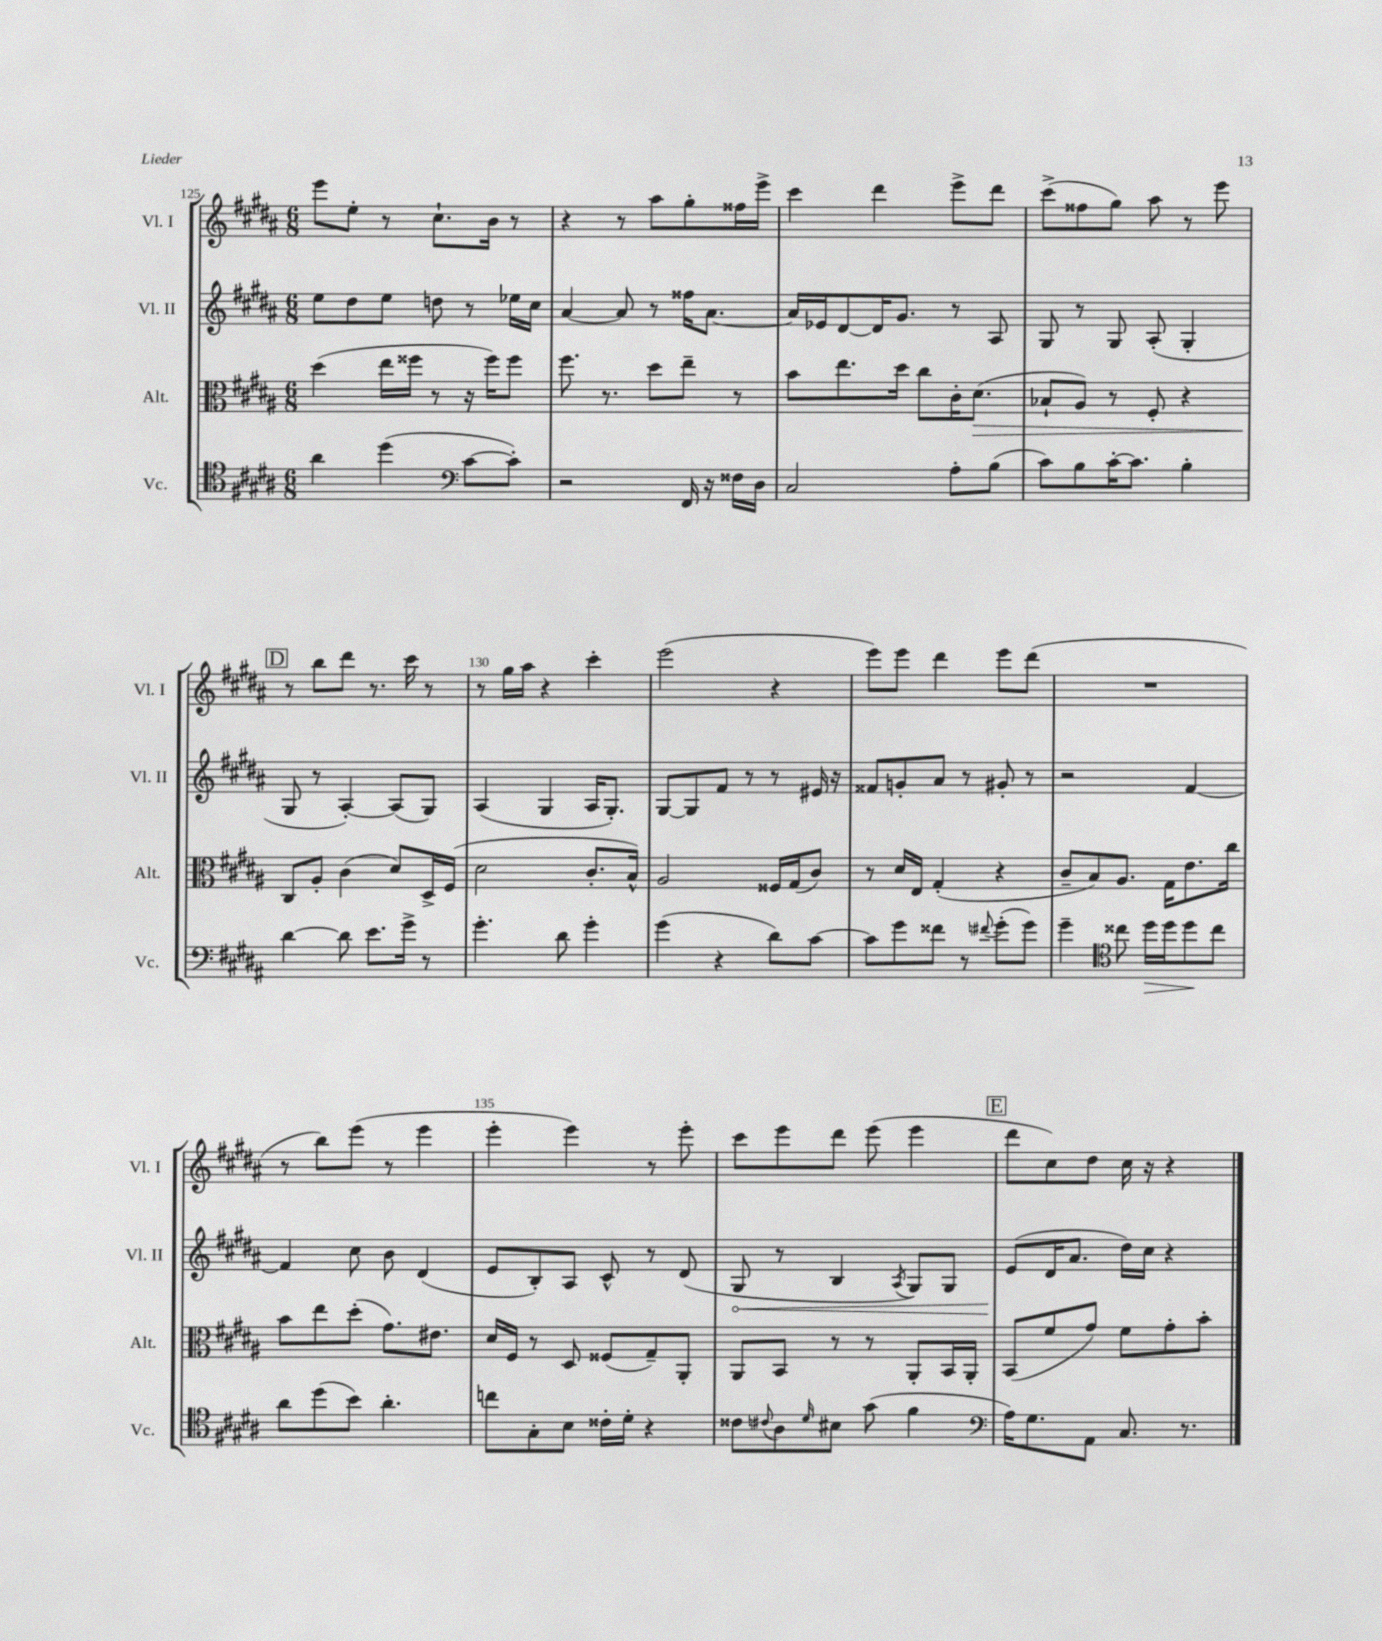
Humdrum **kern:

**kern	**kern	**kern	**kern
*staff4	*staff3	*staff2	*staff1
*clefC4	*clefC3	*clefG2	*clefG2
*k[f#c#g#d#a#]	*k[f#c#g#d#a#]	*k[f#c#g#d#a#]	*k[f#c#g#d#a#]
*M6/8	*M6/8	*M6/8	*M6/8
4a#	(4dd#	8ee	8eee
.	.	8dd#	8ee'
(4dd#	16ee	8ee	8r
.	16ff##	.	.
.	8r	8dd	8.cc#`
*clefF4	*	*	*
[8c#	16r	8r	.
.	16ff##)	.	16b
8c#'])	8ff##	16ee-	8r
.	.	16cc#	.
=	=	=	=
2r	8.ff#	[4a#	4r
.	8.r	.	.
.	.	8a#]	8r
.	8dd#	8r	8aa#
16FF#	8ee~	16ff##	8gg#'
16r	.	[8.a#	.
16F##	8r	.	16ff##
16D#	.	.	16eee^
=	=	=	=
2C#	8b	16a#]	4ccc#
.	.	16e-	.
.	8.ee	[8d#	.
.	.	16d#]	4ddd#
.	16dd#	8.g#	.
.	8cc#	.	.
8A#'	16c#'	8r	8eee^
.	(8.d#	.	.
(8B	.	8A#	8ddd#
=	=	=	=
8c#)	8B-`	8G#	(8ccc#^
8B	8A#)	8r	8ff##
[16c#'	8r	8G#	8gg#)
8.c#]	.	.	.
.	8F#'	(8A#'	8aa#
4B'	4r	4G#'	8r
.	.	.	8eee
=	=	=	=
[4d#	8C#	8G#	8r
.	8A#'	8r	8bb
8d#]	(4c#	[4A#')	8ddd#
8.e	.	.	8.r
.	8d#)	(8A#]	.
16g#^	.	.	16ccc#
8r	16D#^	8G#)	8r
.	(16F#	.	.
=	=	=	=
4.g#'	2d#	(4A#	8r
.	.	.	16gg#
.	.	.	16aa#
.	.	4G#	4r
8d#	.	.	.
4g#'	8.c#'	16A#	4ccc#'
.	.	8.G#')	.
.	16B^^)	.	.
=	=	=	=
(4g#	2A#	[8G#	(2eee
.	.	8G#]	.
4r	.	8f#	.
.	.	8r	.
8d#)	16F##	8r	4r
.	(16G#	.	.
[8c#	8c#)	16e#	.
.	.	16r	.
=	=	=	=
8c#]	8r	8f##	8eee)
8g#	16d#	8g'	8eee
.	16E	.	.
8f##	(4G#'	8a#	4ddd#
8r	.	8r	.
8qqf#	.	.	.
(8g#'	4r	8g#'	8eee
8g#)	.	8r	(8ddd#
=	=	=	=
4g#~	8c#~	2r	2.r
.	8B)	.	.
*clefC4	*	*	*
8cc##	8.A#	.	.
16dd#	.	.	.
16dd#	16G#	.	.
8dd#	8.e	[4f#	.
8cc##	.	.	.
.	16cc#	.	.
=	=	=	=
8a#	8b	4f#]	8r
(8dd#	8ee	.	8bb)
8b)	(8dd#'	8cc#	(8eee
4.a#'	8.g#)	8b	8r
.	.	(4d#	4eee
.	8.e#	.	.
=	=	=	=
8cc	16d#	8e	4eee'
.	16F#	.	.
8G#'	8r	8B')	.
8B	8D#	8A#	4eee)
16c##'	(8F##	8c#^^	.
16d#'	.	.	.
4r	8G#~)	8r	8r
.	8AA#'	(8d#	8eee'
=	=	=	=
8c##	8AA#	8G#	8ccc#
8qqc#	.	.	.
8A#	8BB	8r	8eee
16qqd#	.	.	.
8B#	8r	4B	8ddd#
(8g#	8r	.	(8eee
.	.	8qA#	.
4f#	8AA#'	8G#)	4eee
.	16BB	8G#	.
.	16AA#'	.	.
=	=	=	=
*clefF4	*	*	*
16A#)	(8BB	(8e	8ddd#
8.G#	.	.	.
.	8f#	16d#	8cc#)
.	.	8.a#	.
8AA#	8g#)	.	8dd#
8.C#	8f#	16dd#)	16cc#
.	.	16cc#	16r
.	8g#'	4r	4r
8.r	.	.	.
.	8b'	.	.
==	==	==	==
*-	*-	*-	*-
